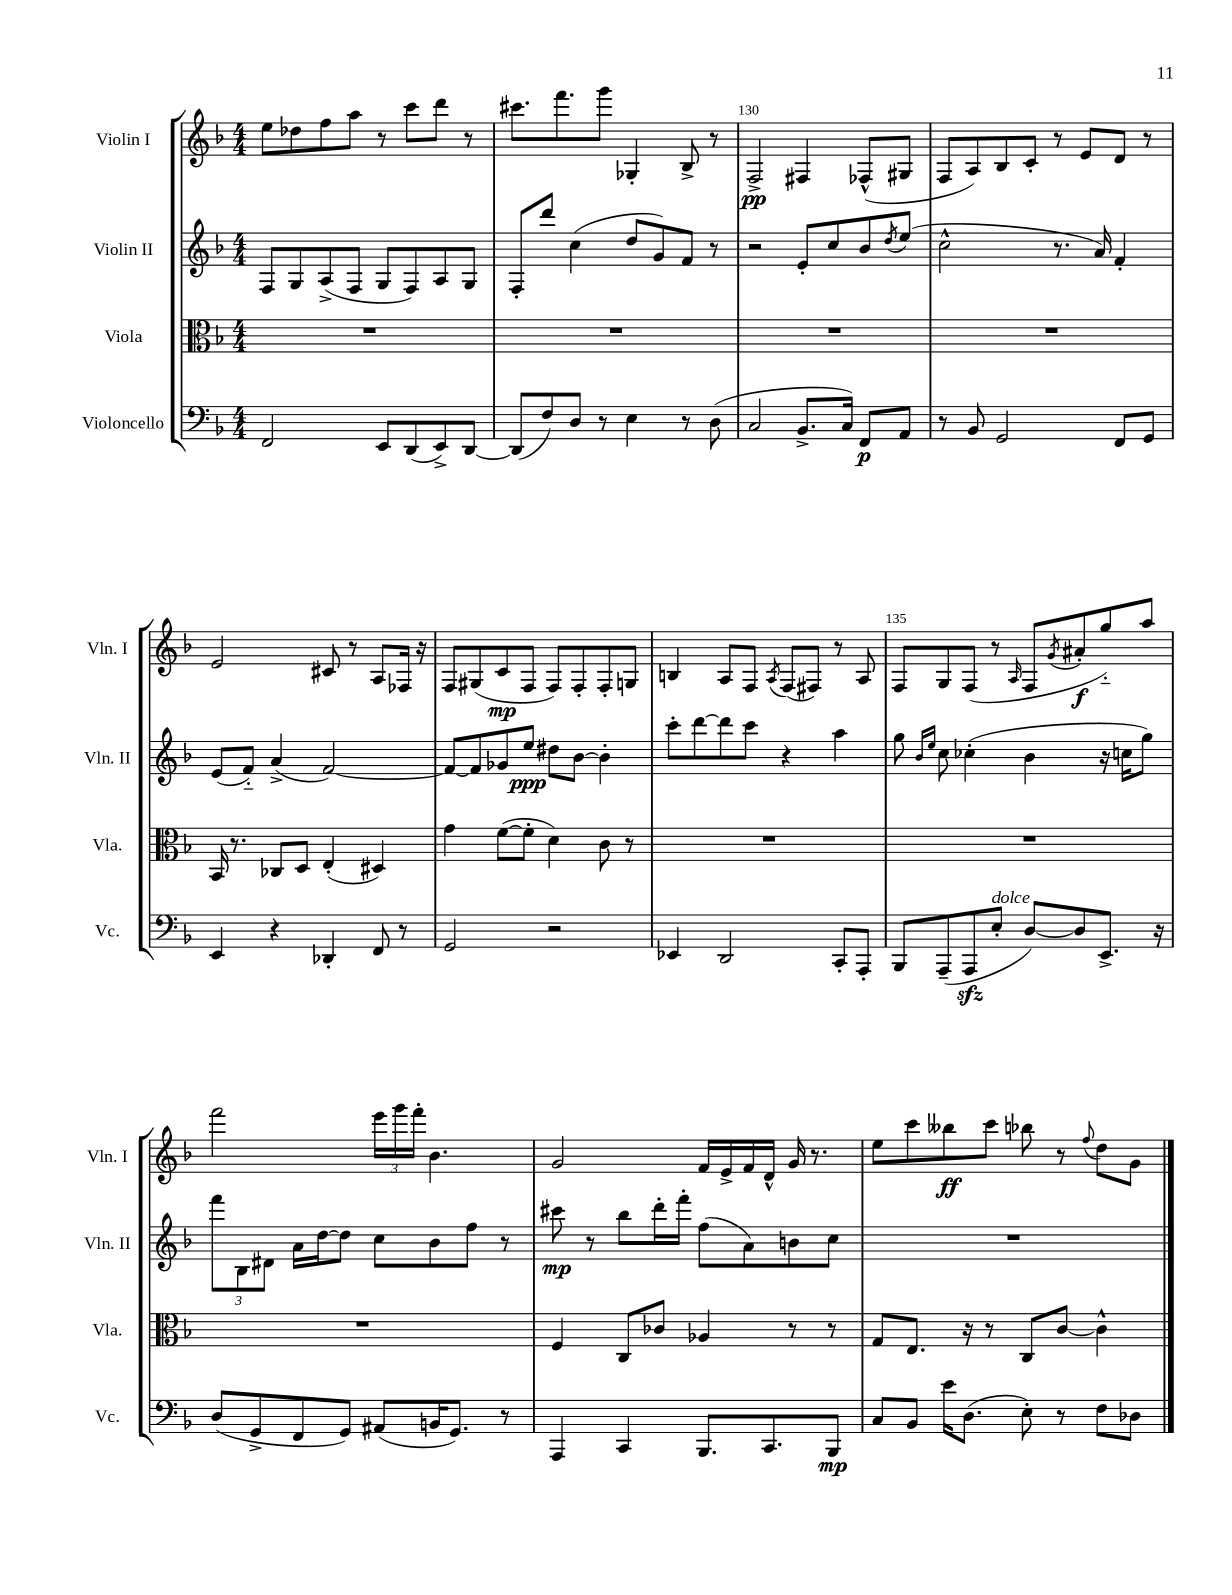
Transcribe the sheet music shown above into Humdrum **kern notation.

**kern	**dynam	**kern	**kern	**dynam	**kern	**dynam
*part4	*part4	*part3	*part2	*part2	*part1	*part1
*staff4	*staff4	*staff3	*staff2	*staff2	*staff1	*staff1
*I"Violoncello	*	*I"Viola	*I"Violin II	*	*I"Violin I	*
*I'Vc.	*	*I'Vla.	*I'Vln. II	*	*I'Vln. I	*
*clefF4	*	*clefC3	*clefG2	*	*clefG2	*
*k[b-]	*	*k[b-]	*k[b-]	*	*k[b-]	*
*M4/4	*	*M4/4	*M4/4	*	*M4/4	*
=128	=128	=128	=128	=128	=128	=128
2FF/	.	1r	8F/L	.	8ee\L	.
.	.	.	8G/	.	8dd-X\	.
.	.	.	(8A^/	.	8ff\	.
.	.	.	8F/J	.	8aa\J	.
8EE/L	.	.	8G/L	.	8r	.
(8DD/	.	.	8F/)	.	8ccc\L	.
8EE^/)	.	.	8A/	.	8ddd\J	.
[8DD/J	.	.	8G/J	.	8r	.
=129	=129	=129	=129	=129	=129	=129
(8DD/L]	.	1r	8F'/L	.	8.ccc#X\L	.
8F/)	.	.	8ddd/J	.	.	.
.	.	.	.	.	8.fff\	.
8D/J	.	.	(4cc\	.	.	.
8r	.	.	.	.	8ggg\J	.
4E\	.	.	8dd/L	.	4G-X'/	.
.	.	.	8g/)	.	.	.
8r	.	.	8f/J	.	8B-^/	.
(8D\	.	.	8r	.	8r	.
=130	=130	=130	=130	=130	=130	=130
2C/	.	1r	2r	.	2F^/	pp
8.BB-^/L	.	.	8e'/L	.	4F#X/	.
.	.	.	8cc/	.	.	.
16C/Jk)	.	.	.	.	.	.
8FF/L	p	.	8b-/	.	(8F-X^^/L	.
.	.	.	8qdd/	.	.	.
8AA/J	.	.	(8ee/J	.	8G#X/J	.
=131	=131	=131	=131	=131	=131	=131
8r	.	1r	2cc^^\	.	8F/L	.
8BB-/	.	.	.	.	8A/)	.
2GG/	.	.	.	.	8B-/	.
.	.	.	.	.	8c'/J	.
.	.	.	8.r	.	8r	.
.	.	.	.	.	8e/L	.
.	.	.	16a/)	.	.	.
8FF/L	.	.	4f'/	.	8d/J	.
8GG/J	.	.	.	.	8r	.
!!LO:LB:g=z
=132	=132	=132	=132	=132	=132	=132
4EE/	.	16BB-/	(8e/L	.	2e/	.
.	.	8.r	.	.	.	.
.	.	.	8f/J)	.	.	.
4r	.	8C-X/L	(4a^/	.	.	.
.	.	8D/J	.	.	.	.
4DD-X'/	.	(4E'/	[2f/)	.	8c#X/	.
.	.	.	.	.	8r	.
8FF/	.	4D#X/)	.	.	8A/L	.
8r	.	.	.	.	16F-X/Jk	.
.	.	.	.	.	16r	.
=133	=133	=133	=133	=133	=133	=133
2GG/	.	4g\	8f/L_	.	8F/L	.
.	.	.	8f/]	.	(8G#X/	.
.	.	([8f\L	8g-X/	.	8c/	mp
.	.	8f'\J]	8ee/J	ppp	8F/J	.
2r	.	4d\)	8dd#X\L	.	8F/L)	.
.	.	.	[8b-\J	.	8F'/	.
.	.	8c\	4b-'\]	.	8F'/	.
.	.	8r	.	.	8Gn/J	.
=134	=134	=134	=134	=134	=134	=134
4EE-X/	.	1r	8ccc'\L	.	4Bn/	.
.	.	.	[8ddd\	.	.	.
2DD/	.	.	8ddd\]	.	8A/L	.
.	.	.	8ccc\J	.	8F/J	.
.	.	.	.	.	8qA/	.
.	.	.	4r	.	(8F/L	.
.	.	.	.	.	8F#X/J)	.
8CC'/L	.	.	4aa\	.	8r	.
8AAA'/J	.	.	.	.	8A/	.
=135	=135	=135	=135	=135	=135	=135
8BBB-/L	.	1r	8gg\	.	8F/L	.
.	.	.	16qqb-/LL	.	.	.
.	.	.	16qqee/JJ	.	.	.
(8AAA~/	.	.	8cc\	.	8G/	.
8AAAzz/	.	.	(4cc-X'\	.	(8F/J	.
!LO:TX:a:i:t=dolce	!	!	!	!	!	!
8E'/J	.	.	.	.	8r	.
.	.	.	.	.	16qqA/	.
[8D/L)	.	.	4b-\	.	8F/L	.
.	.	.	.	.	8qg/	.
8D/]	.	.	.	.	8a#X'/	f
8.EE^/J	.	.	16r	.	8gg/)	.
.	.	.	16ccn\KL	.	.	.
.	.	.	8gg\J)	.	8aa/J	.
16r	.	.	.	.	.	.
!!LO:LB:g=z
=136	=136	=136	=136	=136	=136	=136
(8D/L	.	1r	12fff\L	.	2fff\	.
.	.	.	12B-\	.	.	.
8GG^/	.	.	.	.	.	.
.	.	.	12d#X\J	.	.	.
8FF/	.	.	16a\LL	.	.	.
.	.	.	[16dd\J	.	.	.
8GG/J)	.	.	8dd\J]	.	.	.
(8AA#X/L	.	.	8cc\L	.	24eee\LL	.
.	.	.	.	.	24ggg\	.
.	.	.	.	.	24fff'\JJ	.
16BBn/K	.	.	8b-\	.	4.b-\	.
8.GG/J)	.	.	.	.	.	.
.	.	.	8ff\J	.	.	.
8r	.	.	8r	.	.	.
=137	=137	=137	=137	=137	=137	=137
4AAA/	.	4F/	8ccc#X\	mp	2g/	.
.	.	.	8r	.	.	.
4CC/	.	8C/L	8bb-\L	.	.	.
.	.	8c-X/J	16ddd'\L	.	.	.
.	.	.	16fff'\JJ	.	.	.
8.BBB-/L	.	4A-X/	(8ff\L	.	16f/LL	.
.	.	.	.	.	16e^/	.
.	.	.	8a\)	.	16f/	.
8.CC/	.	.	.	.	16d^^/JJ	.
.	.	8r	8bn\	.	16g/	.
.	.	.	.	.	8.r	.
8BBB-/J	mp	8r	8cc\J	.	.	.
=138	=138	=138	=138	=138	=138	=138
8C/L	.	8G/L	1r	.	8ee\L	.
8BB-/J	.	8.E/J	.	.	8ccc\	.
16e\KL	.	.	.	.	8bb--X\	ff
(8.D\J	.	16r	.	.	.	.
.	.	8r	.	.	8ccc\J	.
8E'\)	.	8C/L	.	.	8bb-X\	.
8r	.	[8c/J	.	.	8r	.
.	.	.	.	.	8qqff/	.
8F\L	.	4c^^\]	.	.	8dd\L	.
8D-X\J	.	.	.	.	8g\J	.
==	==	==	==	==	==	==
*-	*-	*-	*-	*-	*-	*-
